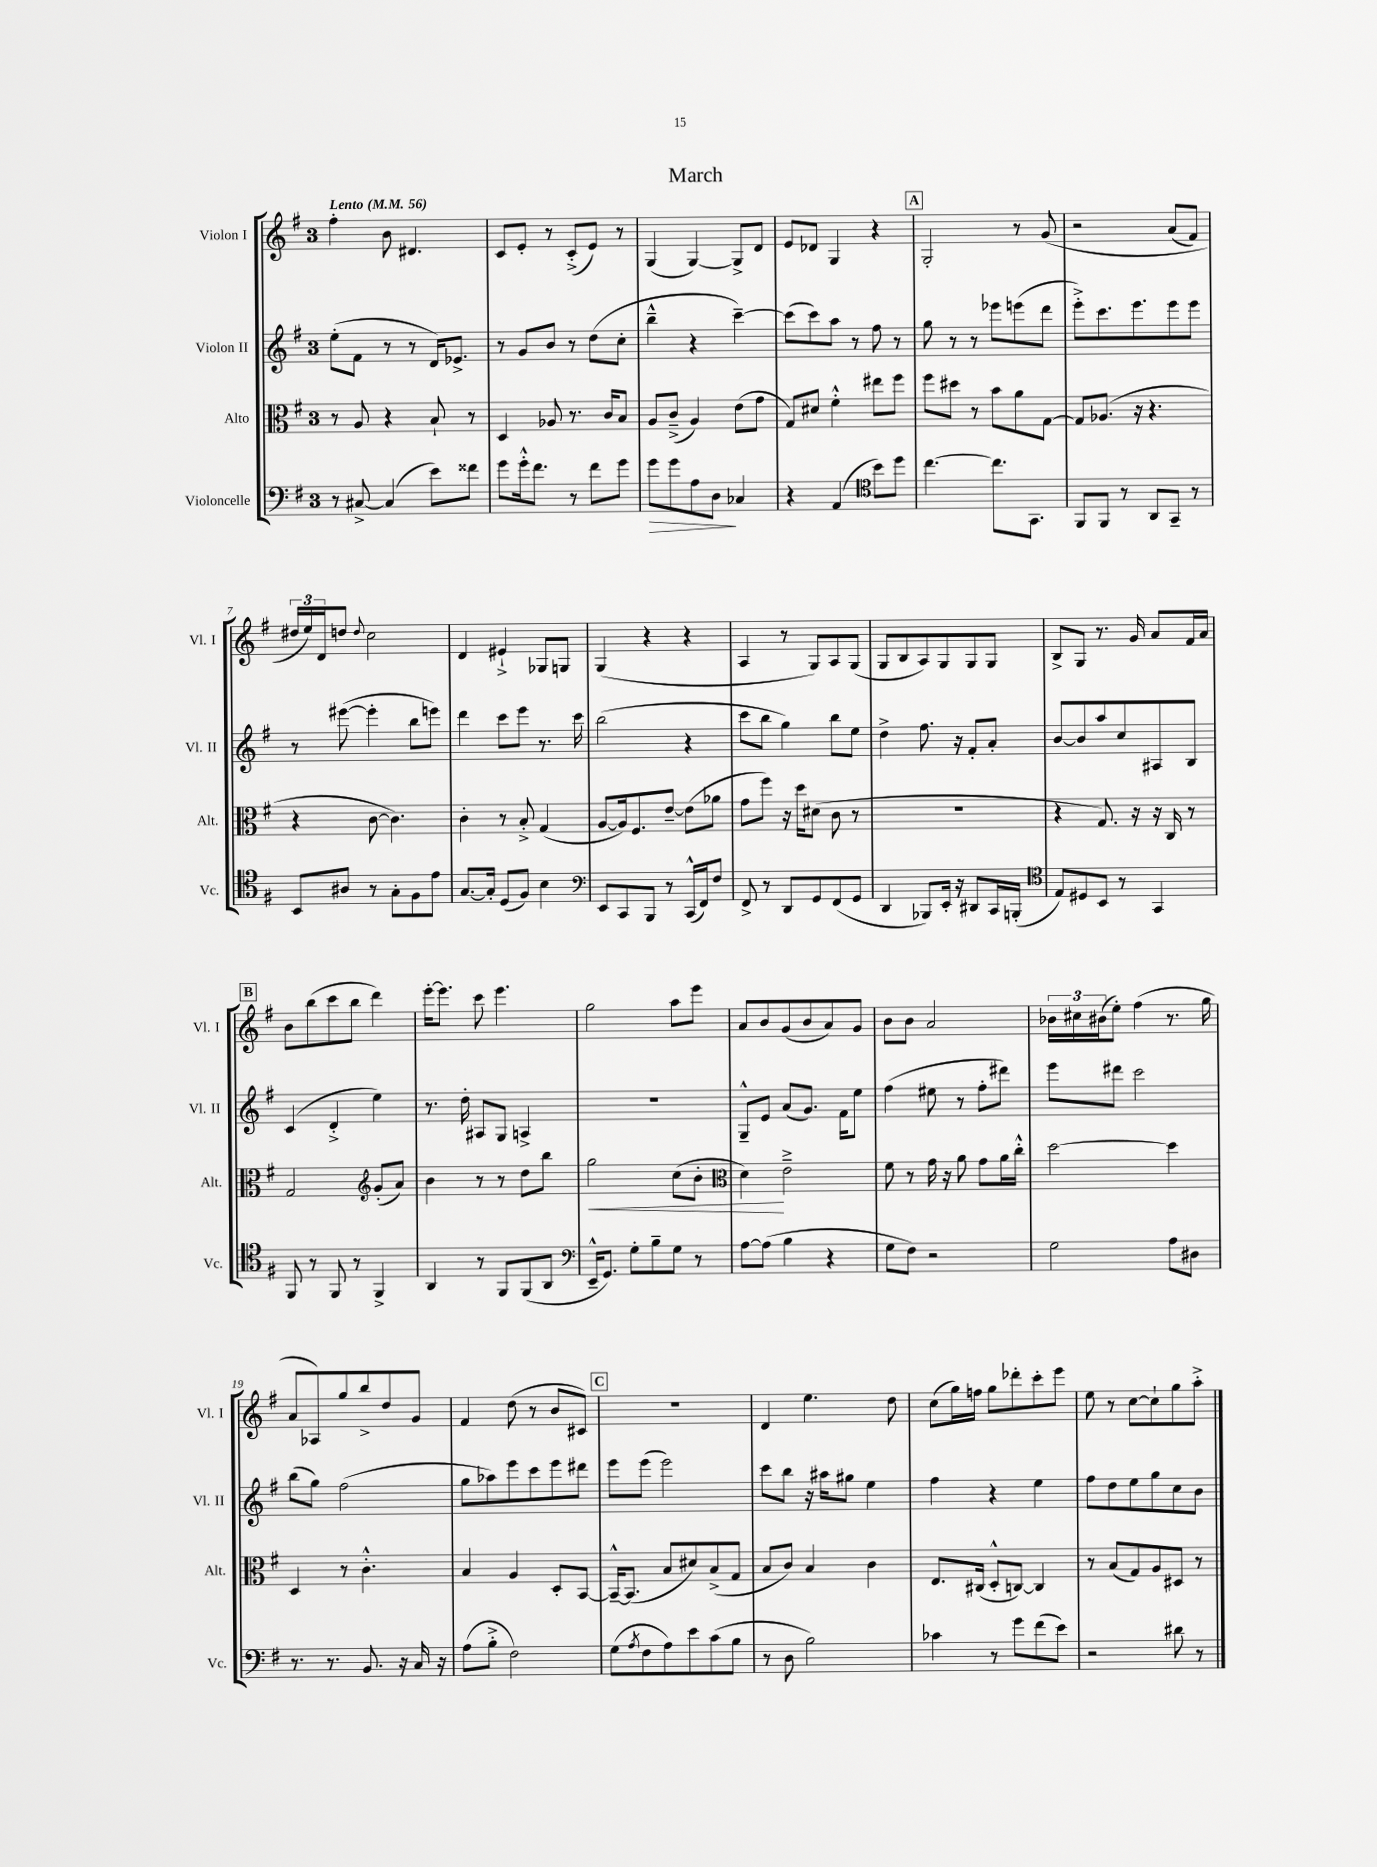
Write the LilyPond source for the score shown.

\header { title = "March" }
<<
\new StaffGroup <<
\new Staff = "s0" \with { instrumentName = "Violon I" shortInstrumentName = "Vl. I" } {
    \clef treble \key g \major \once \override Staff.TimeSignature.style = #'single-digit \time 3/4 \tempo "Lento" 4 = 56
    fis''4-. b'8 dis'4. |
    c'8 e'8-. r8 c'8-.->( e'8) r8 |
    g4( g4~) g8-> d'8 |
    e'8 des'8 g4 r4 |
    \mark \markup { \box "A" } g2-. r8 g'8\( |
    r2 a'8( fis'8) |
    \tuplet 3/2 { dis''16 e''16\) d'16 } d''8 \appoggiatura { d''8 } c''2 |
    d'4 eis'4-!-> ges8 g8 |
    g4( r4 r4 |
    a4 r8 g8) a8 g8( |
    g8 b8 a8) g8 g8 g8 |
    b8-> g8 r8. g'16 a'8 fis'16 a'16 |
    \mark \markup { \box "B" } b'8 b''8( c'''8 b''8 d'''4) |
    e'''16~-. e'''8. c'''8 e'''4. |
    g''2 a''8 e'''8 |
    a'8 b'8 g'8( b'8 a'8) g'8 |
    b'8 b'8 a'2 |
    \tuplet 3/2 { bes'16 cis''16 bis'16( } e''8-.) fis''4( r8. g''16 |
    a'8 aes8) g''8 b''8-> d''8 g'8 |
    fis'4 d''8( r8 b'8 cis'8) |
    \mark \markup { \box "C" } R2. |
    d'4 e''4. d''8 |
    c''8( g''16) f''16 g''8 des'''8-. c'''8-. e'''8 |
    e''8 r8 c''8~ c''8-! g''8 a''8-.-> \bar "|." |
}
\new Staff = "s1" \with { instrumentName = "Violon II" shortInstrumentName = "Vl. II" } {
    \clef treble \key g \major \once \override Staff.TimeSignature.style = #'single-digit \time 3/4
    e''8-.( fis'8 r8 r8 d'16) ees'8.-> |
    r8 g'8 b'8 r8 d''8( c''8-. |
    b''4---^ r4 c'''4~--) |
    c'''8( c'''8) a''8 r8 fis''8 r8 |
    \mark \markup { \box "A" } g''8 r8 r8 ees'''8 e'''8( d'''8 |
    e'''8-.->) c'''8. e'''8. e'''8 e'''8 |
    r8 eis'''8~( eis'''4-. b''8 e'''8) |
    d'''4 c'''8 e'''8 r8. c'''16 |
    b''2( r4 |
    c'''8 b''8 g''4) b''8 e''8 |
    d''4-> fis''8. r16 fis'8-. a'8-. |
    b'8~ b'8 a''8 c''8 ais8 b8 |
    \mark \markup { \box "B" } c'4( d'4-.-> e''4) |
    r8. d''16-. ais8 g8 a4-> |
    R2. |
    g8---^ e'8 a'8( g'8.) fis'16 e''8 |
    fis''4( eis''8 r8 fis''8-. dis'''8) |
    e'''8 dis'''8 c'''2 |
    b''8( g''8) fis''2( |
    g''8 aes''8) e'''8 c'''8 e'''8 dis'''8 |
    \mark \markup { \box "C" } e'''8 e'''8( e'''2) |
    c'''8 b''8 r16 ais''16 gis''8 e''4 |
    fis''4 r4 e''4 |
    fis''8 d''8 e''8 g''8 c''8 b'8 \bar "|." |
}
\new Staff = "s2" \with { instrumentName = "Alto" shortInstrumentName = "Alt." } {
    \clef alto \key g \major \once \override Staff.TimeSignature.style = #'single-digit \time 3/4
    r8 a8 r4 b8-! r8 |
    d4 aes8 r8. c'16 b8 |
    a8 c'8--->( a4) e'8( g'8 |
    g8) dis'8 fis'4-.-^ eis''8 fis''8 |
    \mark \markup { \box "A" } fis''8 dis''8 r8 b'8 a'8 g8~ |
    g8 aes8.( r16 r4. |
    r4 c'8~ c'4.) |
    c'4-. r8 b8-.-> g4( |
    a8~ a16) fis8. e'8~-- e'8( aes'8 |
    g'8 fis''8) r16 d''16 dis'8( c'8 r8 |
    R2. |
    r4 g8.) r16 r16 c16 r8 |
    \mark \markup { \box "B" } g2 \clef treble g'8-.( a'8) |
    b'4 r8 r8 d''8 b''8 |
    g''2\< c''8( b'8-. |
    \clef alto d'4\!) e'2---> |
    fis'8 r8 g'16 r16 a'8 g'8 a'16 c''16-.-^ |
    d''2~ d''4 |
    d4 r8 c'4.-.-^ |
    b4 a4 d8-. b,8~ |
    \mark \markup { \box "C" } b,16~---^ b,8.( b8 dis'8) b8->( g8 |
    b8 c'8) b4 c'4 |
    e8. cis16( d8-.-^ c8~) c4 |
    r8 b8( g8) a8 dis8 r8 \bar "|." |
}
\new Staff = "s3" \with { instrumentName = "Violoncelle" shortInstrumentName = "Vc." } {
    \clef bass \key g \major \once \override Staff.TimeSignature.style = #'single-digit \time 3/4
    r8 cis8~-> cis4( e'8) fisis'8 |
    g'8 g'16-.-^ fis'8. r8 fis'8 g'8 |
    g'8\> g'8 a8 d8\! ces4 |
    r4 a,4( \clef tenor b'8) d''8 |
    \mark \markup { \box "A" } c''4.~ c''8. g,8. |
    fis,8 fis,8 r8 a,8 g,8-- r8 |
    b,8 ais8 r8 g8-. fis8 e'8 |
    g8.~ g16-. d8( fis8) b4 |
    \clef bass e,8 c,8 b,,8 r8 c,16-^( fis,16) fis8 |
    fis,8-> r8 d,8 g,8 fis,8( g,8 |
    d,4 bes,,8) e,16-. r16 dis,8 c,16 b,,16-.( |
    \clef tenor e8) dis8 b,8 r8 g,4 |
    \mark \markup { \box "B" } fis,8 r8 fis,8 r8 fis,4-> |
    a,4 r8 fis,8 fis,8( a,8 |
    \clef bass e,16---^ g,8.) g8-. b8-- g8 r8 |
    a8~ a8( b4 r4 |
    g8 fis8) r2 |
    g2 a8 dis8 |
    r8. r8. b,8. r16 c16 r16 |
    a8( b8-.-> fis2) |
    \mark \markup { \box "C" } g8( \acciaccatura { a8 } fis8 a8) e'8 c'8( b8 |
    r8 d8 b2) |
    ces'4 r8 g'8 fis'8( e'8) |
    r2 dis'8 r8 \bar "|." |
}
>>
>>
